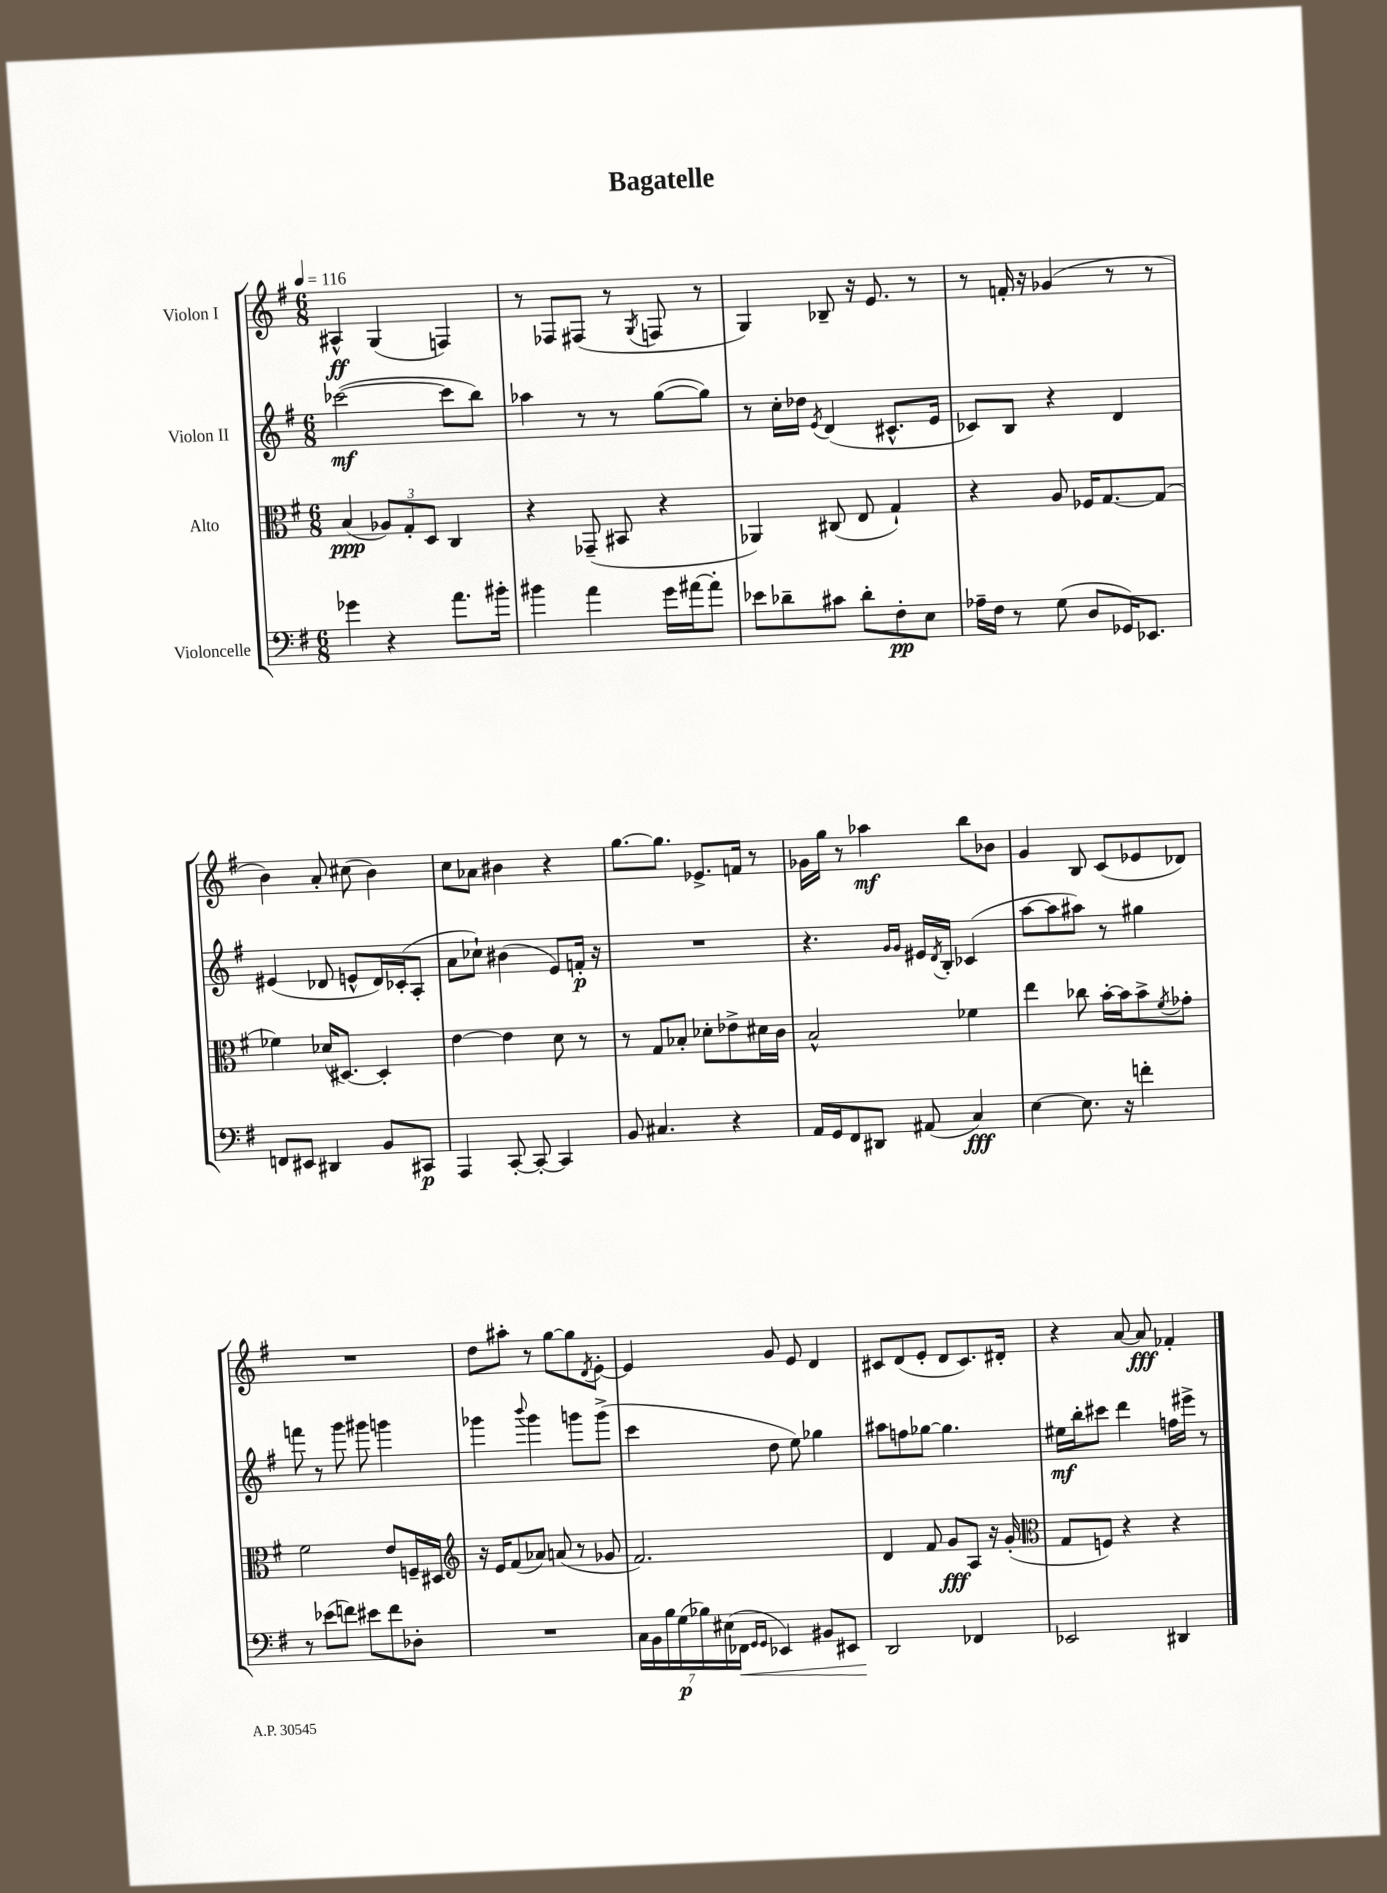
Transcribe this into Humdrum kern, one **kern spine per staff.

**kern	**dynam	**kern	**dynam	**kern	**dynam	**kern	**dynam
*part4	*part4	*part3	*part3	*part2	*part2	*part1	*part1
*staff4	*staff4	*staff3	*staff3	*staff2	*staff2	*staff1	*staff1
*I"Violoncelle	*	*I"Alto	*	*I"Violon II	*	*I"Violon I	*
*clefF4	*	*clefC3	*	*clefG2	*	*clefG2	*
*k[f#]	*	*k[f#]	*	*k[f#]	*	*k[f#]	*
*M6/8	*	*M6/8	*	*M6/8	*	*M6/8	*
*MM116	*	*MM116	*	*MM116	*	*MM116	*
=1	=1	=1	=1	=1	=1	=1	=1
4g-X\	.	(4B/	ppp	([2ccc-X\	mf	4A#X^^/	ff
4r	.	12A-X/L)	.	.	.	(4G/	.
.	.	12G'/	.	.	.	.	.
.	.	12D/J	.	.	.	.	.
8.a\L	.	4C/	.	8ccc-\L]	.	4Fn/)	.
.	.	.	.	8bb\J)	.	.	.
16b#X'\Jk	.	.	.	.	.	.	.
=2	=2	=2	=2	=2	=2	=2	=2
4b#X\	.	4r	.	4aa-X\	.	8r	.
.	.	.	.	.	.	8F-X/L	.
4a\	.	(8GG-X~/	.	8r	.	(8F#X/J	.
.	.	8BB#X/	.	8r	.	8r	.
.	.	.	.	.	.	8qG/	.
16g\LL	.	4r	.	([8gg\L	.	8Fn/	.
[16a#X\J	.	.	.	.	.	.	.
8a#'\J]	.	.	.	8gg\J])	.	8r	.
=3	=3	=3	=3	=3	=3	=3	=3
8e-X\L	.	4AA-X/)	.	8r	.	4G/)	.
8d-X~\	.	.	.	16cc'\LL	.	.	.
.	.	.	.	16dd-X\JJ	.	.	.
.	.	.	.	8qe/	.	.	.
8c#X\J	.	(8C#X/	.	(4d/	.	8B-X~/	.
8d-'\L	.	8E/	.	.	.	16r	.
.	.	.	.	.	.	8.e/	.
8F#'\	pp	4G`/)	.	8.c#X^^/L	.	.	.
8E\J	.	.	.	.	.	8r	.
.	.	.	.	16e/Jk	.	.	.
=4	=4	=4	=4	=4	=4	=4	=4
16A-X~\LL	.	4r	.	8c-X/L)	.	8r	.
16F#\JJ	.	.	.	.	.	.	.
8r	.	.	.	8B/J	.	16fn'/	.
.	.	.	.	.	.	16r	.
(8G\	.	8A/	.	4r	.	(4g-X/	.
8D/L	.	16F-X/KL	.	.	.	.	.
.	.	[8.G/	.	.	.	.	.
16GG-X/K)	.	.	.	4d/	.	8r	.
8.EE-X/J	.	.	.	.	.	.	.
.	.	(8G/J]	.	.	.	8r	.
!!LO:LB:g=z
=5	=5	=5	=5	=5	=5	=5	=5
8FFn/L	.	4f-X\)	.	(4e#X/	.	4b\)	.
8EE#X/J	.	.	.	.	.	.	.
4DD#X/	.	(16d-X/KL	.	8d-X/	.	8a'/	.
.	.	[8.D#X/J)	.	.	.	.	.
.	.	.	.	8en^^/L	.	(8cc#X\	.
8BB/L	.	4D#'/]	.	16d-/L)	.	4b\)	.
.	.	.	.	(16c-X'/J	.	.	.
8CC#X/J	p	.	.	8A'/J	.	.	.
=6	=6	=6	=6	=6	=6	=6	=6
4AAA/	.	[4e\	.	8a\L	.	8cc\L	.
.	.	.	.	8cc-X`\J)	.	8a-X\J	.
[8CC'/	.	4e\]	.	(4b#X\	.	4b#X\	.
8CC'/_	.	.	.	.	.	.	.
4CC/]	.	8d\	.	8e/L)	.	4r	.
.	.	8r	.	16fn'/Jk	p	.	.
.	.	.	.	16r	.	.	.
=7	=7	=7	=7	=7	=7	=7	=7
8BB/	.	8r	.	2.r	.	[8.gg\L	.
4.C#X/	.	8G/L	.	.	.	.	.
.	.	.	.	.	.	8.gg\J]	.
.	.	8B-X'/J	.	.	.	.	.
.	.	8d-X'\L	.	.	.	8.e-X^/L	.
4r	.	8e-X^\	.	.	.	.	.
.	.	.	.	.	.	16fn/Jk	.
.	.	16d#X\L	.	.	.	8r	.
.	.	16c\JJ	.	.	.	.	.
=8	=8	=8	=8	=8	=8	=8	=8
16AA/LL	.	2B^^/	.	4.r	.	16g-X\LL	.
16GG/J	.	.	.	.	.	16gg\JJ	.
8FF#/	.	.	.	.	.	8r	.
8DD#X/J	.	.	.	.	.	4aa-X\	mf
.	.	.	.	16qqg/LL	.	.	.
.	.	.	.	16qqg/JJ	.	.	.
(8AA#X/	.	.	.	16e#X/LL	.	.	.
.	.	.	.	8qd/	.	.	.
.	.	.	.	16B'/JJ	.	.	.
4C/)	fff	4f-X\	.	(4c-X/	.	8bb\L	.
.	.	.	.	.	.	8b-X\J	.
=9	=9	=9	=9	=9	=9	=9	=9
[4E\	.	4ee\	.	[8aa\L	.	4g/	.
.	.	.	.	8aa\]	.	.	.
8.E\]	.	8cc-X\	.	8aa#X\J)	.	8B/	.
.	.	[16b'\LL	.	8r	.	(8c/L	.
16r	.	16b\J]	.	.	.	.	.
4fn'\	.	8b^\	.	4gg#X\	.	8e-X/	.
.	.	8qf#/	.	.	.	.	.
.	.	8g-X'\J	.	.	.	8d-X/J)	.
!!LO:LB:g=z
=10	=10	=10	=10	=10	=10	=10	=10
8r	.	2f#\	.	8fffn\	.	2.r	.
(8e-X\L	.	.	.	8r	.	.	.
8fn\J)	.	.	.	8ggg\	.	.	.
8e#X\L	.	.	.	8ggg#X\	.	.	.
8f\	.	8e/L	.	4gggn\	.	.	.
8D-X'\J	.	16Fn~/L	.	.	.	.	.
.	.	16D#X/JJ	.	.	.	.	.
=11	=11	=11	=11	=11	=11	=11	=11
*	*	*clefG2	*	*	*	*	*
2.r	.	16r	.	4ggg-X\	.	8dd\L	.
.	.	16e/KL	.	.	.	.	.
.	.	(8f#/	.	.	.	8aa#X'\J	.
.	.	.	.	8qqbbb/	.	.	.
.	.	8a-X/J)	.	4ggg-\	.	8r	.
.	.	(8an/	.	.	.	[8gg\L	.
.	.	8r	.	8gggn\L	.	8gg\]	.
.	.	.	.	.	.	8qd/	.
.	.	8g-X/	.	(8ggg^\J	.	[8e'\J	.
=12	=12	=12	=12	=12	=12	=12	=12
28C\LL	.	2.f#/)	.	4ccc\	.	4e/]	.
28BB\	.	.	.	.	.	.	.
28B\	.	.	.	.	.	.	.
(28G\	p	.	.	.	.	.	.
28B-X\)	.	.	.	.	.	.	.
(28E#X\	.	.	.	.	.	.	.
!	!LO:HP:b	!	!	!	!	!	!
28FF-X\JJ	<	.	.	.	.	.	.
16qqGG/LL	.	.	.	.	.	.	.
16qqGG/JJ	.	.	.	.	.	.	.
4EE-X/)	.	.	.	8dd\	.	8g/	.
.	.	.	.	8ee\)	.	8e/	.
8BB#X/L	.	.	.	4gg-X\	.	4d/	.
8EE#X/J	.	.	.	.	.	.	.
=13	=13	=13	=13	=13	=13	=13	=13
2DD/	.	4d/	.	8aa#X\L	.	8c#X/L	.
.	.	.	.	8ffn\	.	(8d/	.
.	.	8f#/	.	[8gg-X\J	.	8e'/J	.
.	.	8g/L	fff	4.gg-\]	.	8d/L	.
4FF-X/	[	8A/J	.	.	.	8.c#/)	.
.	.	16r	.	.	.	.	.
.	.	(16g'/	.	.	.	16d#X'/Jk	.
=14	=14	=14	=14	=14	=14	=14	=14
*	*	*clefC3	*	*	*	*	*
2EE-X/	.	8G/L	.	16ee#X\LL	mf	4r	.
.	.	.	.	16bb'\J	.	.	.
.	.	8Fn/J)	.	8ccc#X\J	.	.	.
.	.	4r	.	4ddd\	.	[8a/	.
.	.	.	.	.	.	8a/]	fff
4DD#X/	.	4r	.	16ffn\LL	.	4f-X'/	.
.	.	.	.	16eee#X^\JJ	.	.	.
.	.	.	.	8r	.	.	.
==	==	==	==	==	==	==	==
*-	*-	*-	*-	*-	*-	*-	*-
